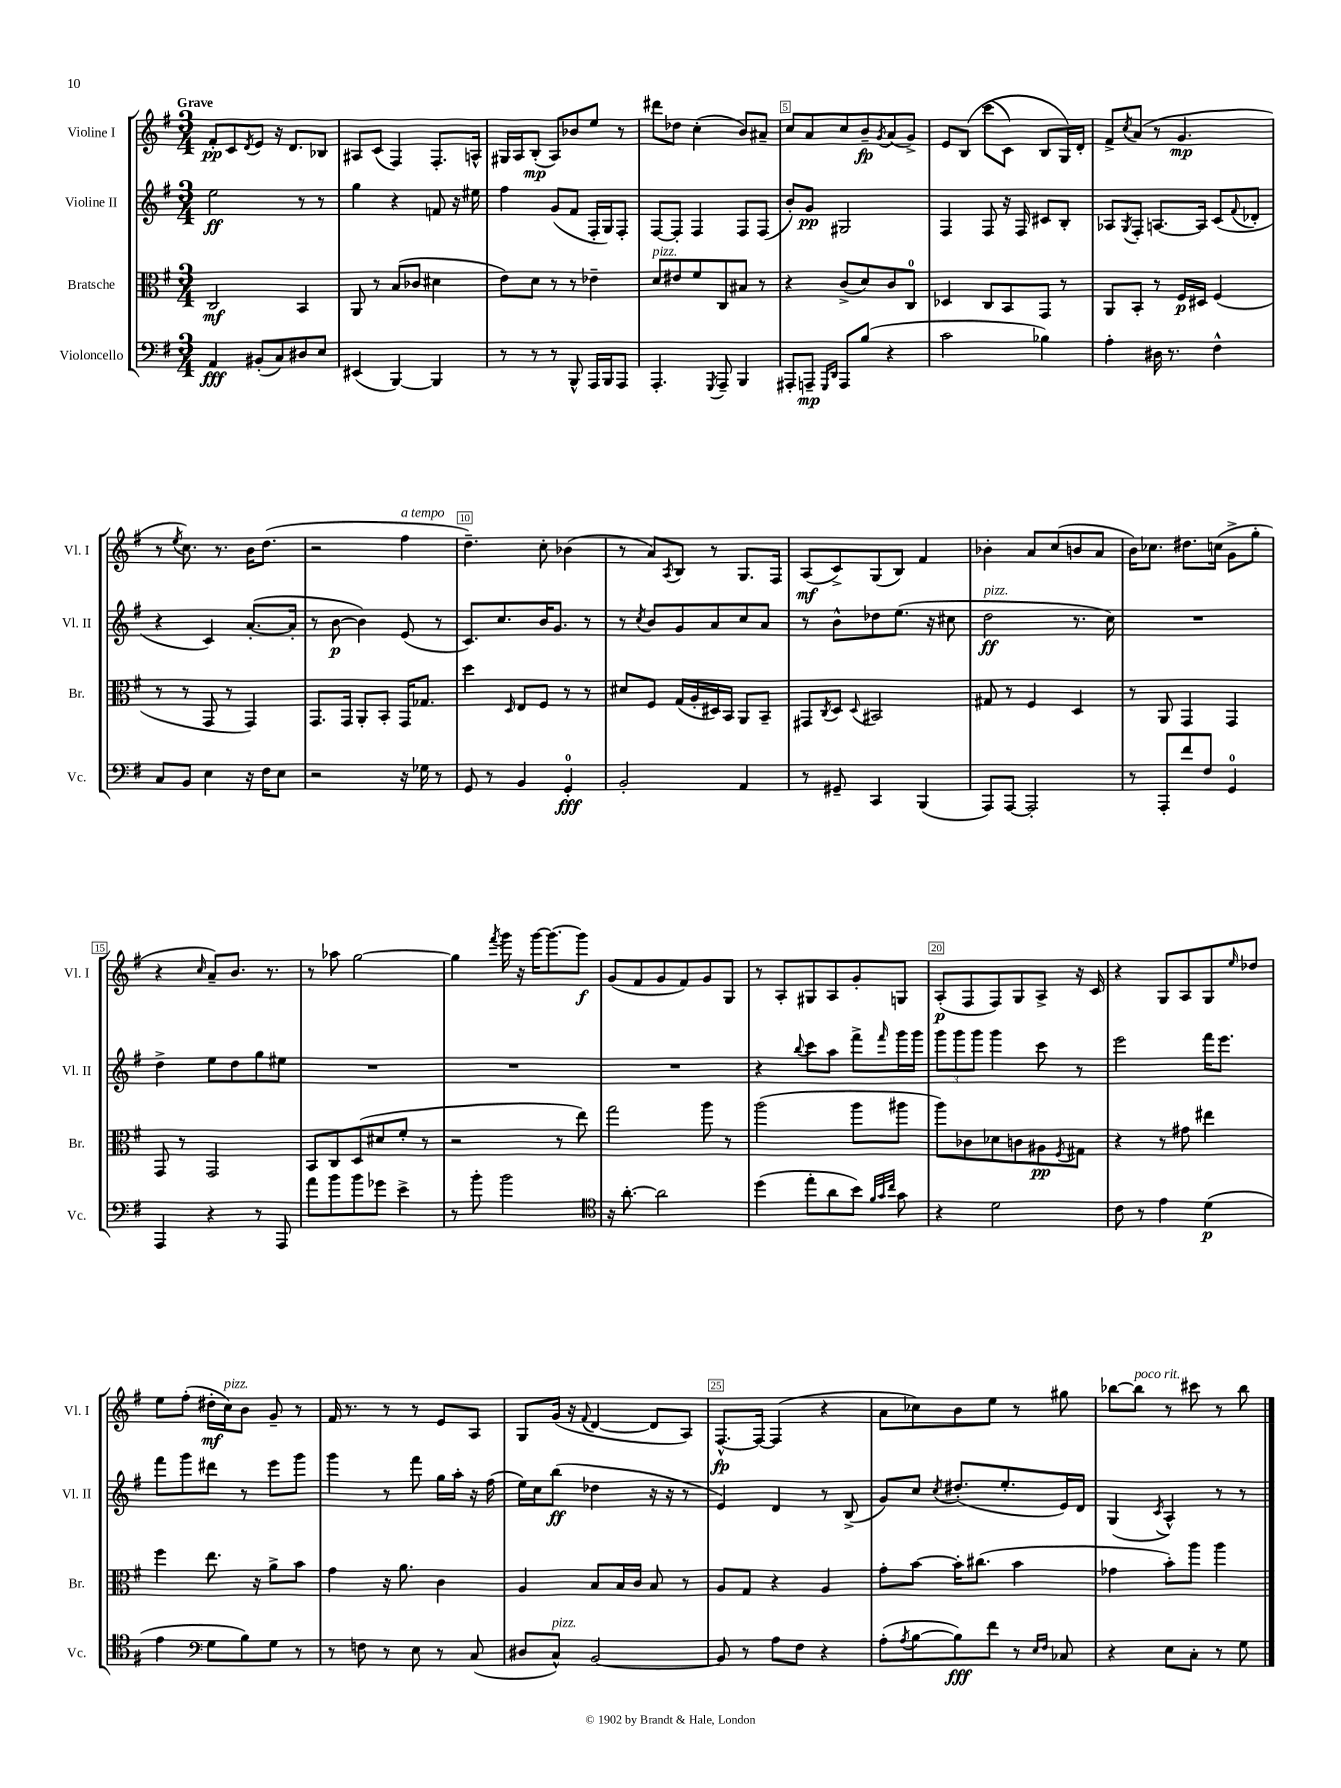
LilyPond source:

<<
\new StaffGroup <<
\new Staff = "s0" \with { instrumentName = "Violine I" shortInstrumentName = "Vl. I" } {
    \clef treble \key g \major \numericTimeSignature \time 3/4 \tempo "Grave"
    fis'8-.\pp c'8 \acciaccatura { d'8 } e'8 r16 d'8. bes8 |
    ais8 c'8( fis4) fis8.-. a16-^ |
    gis16 a16 b8-.\mp( a8) bes'8 e''8 r8 |
    dis'''8 des''8 c''4-.( b'8) ais'8-- |
    c''8 a'8 c''8 b'8--\fp \acciaccatura { g'8 } a'8( g'8->) |
    e'8 b8\( c'''8( c'8) b8 g16\) d'16-. |
    fis'8-> \acciaccatura { c''8 } a'8( r8 g'4.\mp |
    r8 \acciaccatura { e''8 } c''8.) r8. b'16 d''8.( |
    r2 fis''4^\markup { \italic "a tempo" } |
    d''4.--) c''8-. bes'4( |
    r8 a'8) \acciaccatura { a8 } b8 r8 g8. fis16 |
    a8\mf( c'8->) g8( b8) fis'4 |
    bes'4-. a'8 c''8( b'8 a'8 |
    b'16) ces''8. dis''8. c''16( g'8-> g''8-. |
    r4 \grace { c''16 } a'8--) b'8. r8. |
    r8 aes''8 g''2~ |
    g''4 \acciaccatura { fis'''8 } g'''16 r16 g'''16~ g'''8.~ g'''8\f |
    g'8( fis'8 g'8 fis'8) g'8 g8 |
    r8 a8-. gis8 a8 g'8-. g8 |
    a8-.\p( fis8 fis8) g8 a8-> r16 c'16 |
    r4 g8 a8 g8 \grace { e''16 } des''8 |
    e''8 fis''8-.( dis''16-.\mf c''16^\markup { \italic "pizz." }) b'8 g'8-- r8 |
    fis'16 r8. r8 r8 e'8 a8 |
    g8 g'16( r16 \appoggiatura { fis'8 } d'4~ d'8 a8) |
    fis8.~-^\fp fis16~ fis4( r4 |
    a'8 ces''8) b'8 e''8 r8 gis''8 |
    bes''8~ bes''8^\markup { \italic "poco rit." } r8 cis'''8 r8 bes''8 \bar "|." |
}
\new Staff = "s1" \with { instrumentName = "Violine II" shortInstrumentName = "Vl. II" } {
    \clef treble \key g \major \numericTimeSignature \time 3/4
    e''2\ff r8 r8 |
    g''4 r4 f'8 r16 eis''16 |
    fis''4 g'8( fis'8 fis16-. g16) fis8-. |
    fis8~ fis8-. fis4 fis8 fis8( |
    b'8-.) g'8\pp gis2 |
    fis4 fis8 r16 fis16 cis'8 b8-. |
    aes8 \acciaccatura { g8 } fis8-. a8.~ a16 c'8( \appoggiatura { fis'8 } des'8-. |
    r4 c'4) a'8.~-.( a'16-. |
    r8 b'8~\p b'4) e'8( r8 |
    c'8.) c''8. b'16 g'8. r8 |
    r8 \acciaccatura { c''8 } b'8 g'8 a'8 c''8 a'8 |
    r8 b'8-^ des''8 e''8.( r16 cis''8 |
    d''2\ff^\markup { \italic "pizz." } r8. c''16) |
    R2. |
    d''4-> e''8 d''8 g''8 eis''8 |
    R2. |
    R2. |
    R2. |
    r4 \appoggiatura { b''8 } c'''8 a''8 fis'''8-> \grace { fis'''16 } g'''16 g'''16 |
    \tuplet 3/2 { g'''8 g'''8 g'''8 } g'''4 c'''8 r8 |
    e'''2 fis'''16 e'''8. |
    fis'''8 g'''8 dis'''8 r8 e'''8 g'''8 |
    g'''4 r8 fis'''8 g''16 a''16-. r16 fis''16( |
    e''16) c''16 b''8\ff( des''4 r16 r16 r8 |
    e'4) d'4 r8 b8->( |
    g'8) c''8 \acciaccatura { c''8 } dis''8.-.( e''8.-. e'16) d'16 |
    g4( \acciaccatura { c'8 } a4-^) r8 r8 \bar "|." |
}
\new Staff = "s2" \with { instrumentName = "Bratsche" shortInstrumentName = "Br." } {
    \clef alto \key g \major \numericTimeSignature \time 3/4
    c2\mf b,4 |
    a,8 r8 b8( ces'8 dis'4 |
    e'8) d'8 r8 r8 ees'4-- |
    d'8^\markup { \italic "pizz." } eis'8 fis'8 c8 bis8 r8 |
    r4 c'8->( d'8) c'8 c8-0 |
    des4 c8 b,8 g,8 r8 |
    a,8 b,8-. r8 fis16\p dis16 fis4( |
    r8 r8 g,8 r8 g,4) |
    g,8. g,16 a,8-. b,8-. g,16 ges8. |
    d''4 \grace { d16 } e8 fis8 r8 r8 |
    dis'8 fis8 g16( a16-. dis16) b,16 a,8 b,8-- |
    gis,8 \acciaccatura { c8 } d8 \appoggiatura { d8 } bis,2 |
    gis8 r8 fis4 d4 |
    r8 a,8 g,4 g,4 |
    g,8 r8 g,2 |
    b,8 c8 d8( dis'8 fis'8-. r8 |
    r2 r8 e''8) |
    g''2 a''8 r8 |
    a''2( a''8 ais''8 |
    a''8) ces'8 des'8 c'8 ais8\pp \acciaccatura { fis8 } gis8 |
    r4 r8 gis'8 eis''4 |
    fis''4 e''8. r16 a'8-> b'8 |
    g'4 r16 a'8. c'4 |
    a4 b8 b16 c'16 b8 r8 |
    a8 g8 r4 a4 |
    g'8-. b'8~ b'16-. cis''8.( b'4 |
    ges'4 b'8-.) a''8 a''4 \bar "|." |
}
\new Staff = "s3" \with { instrumentName = "Violoncello" shortInstrumentName = "Vc." } {
    \clef bass \key g \major \numericTimeSignature \time 3/4
    a,4\fff bis,8-.( c8) dis8 e8 |
    eis,4( b,,4~) b,,4 |
    r8 r8 r8 b,,8-^ a,,16 b,,16 a,,8 |
    a,,4.-. \acciaccatura { g,,8 } a,,8-- b,,4 |
    ais,,8-. a,,8--\mp \grace { g,,16 d,16 } a,,8 b8( r4 |
    c'2 bes4) |
    a4-. dis16 r8. fis4-^ |
    c8 b,8 e4 r16 fis16 e8 |
    r2 r16 ges16 r8 |
    g,8 r8 b,4 g,4-0-.\fff |
    b,2-. a,4 |
    r8 gis,8-- c,4 b,,4( |
    a,,8) a,,8~ a,,2-. |
    r8 a,,8-. fis'8 fis8 g,4-0 |
    a,,4 r4 r8 a,,8 |
    a'8 b'8 b'8 ges'8 e'4-> |
    r8 b'8-. b'2 |
    \clef tenor r16 a'8.~-. a'2 |
    d''4( e''8-. a'8 b'8) \grace { fis'32 g'32 c''32 } g'8 |
    r4 d'2 |
    c'8 r8 e'4 d'4\p( |
    e'4 \clef bass g8 b8) g8 r8 |
    r8 f8 r8 e8 r8 c8( |
    dis8 c8-^^\markup { \italic "pizz." }) b,2~ |
    b,8 r8 a8 fis8 r4 |
    a8-.( \acciaccatura { a8 } b8~ b8\fff) fis'8 r8 \grace { e16 fis16 } ces8 |
    r4 e8 c8-. r8 g8 \bar "|." |
}
>>
>>
\layout { \context { \Score \override BarNumber.break-visibility = ##(#f #t #t) barNumberVisibility = #(every-nth-bar-number-visible 5) \override BarNumber.stencil = #(make-stencil-boxer 0.1 0.3 ly:text-interface::print) } }
